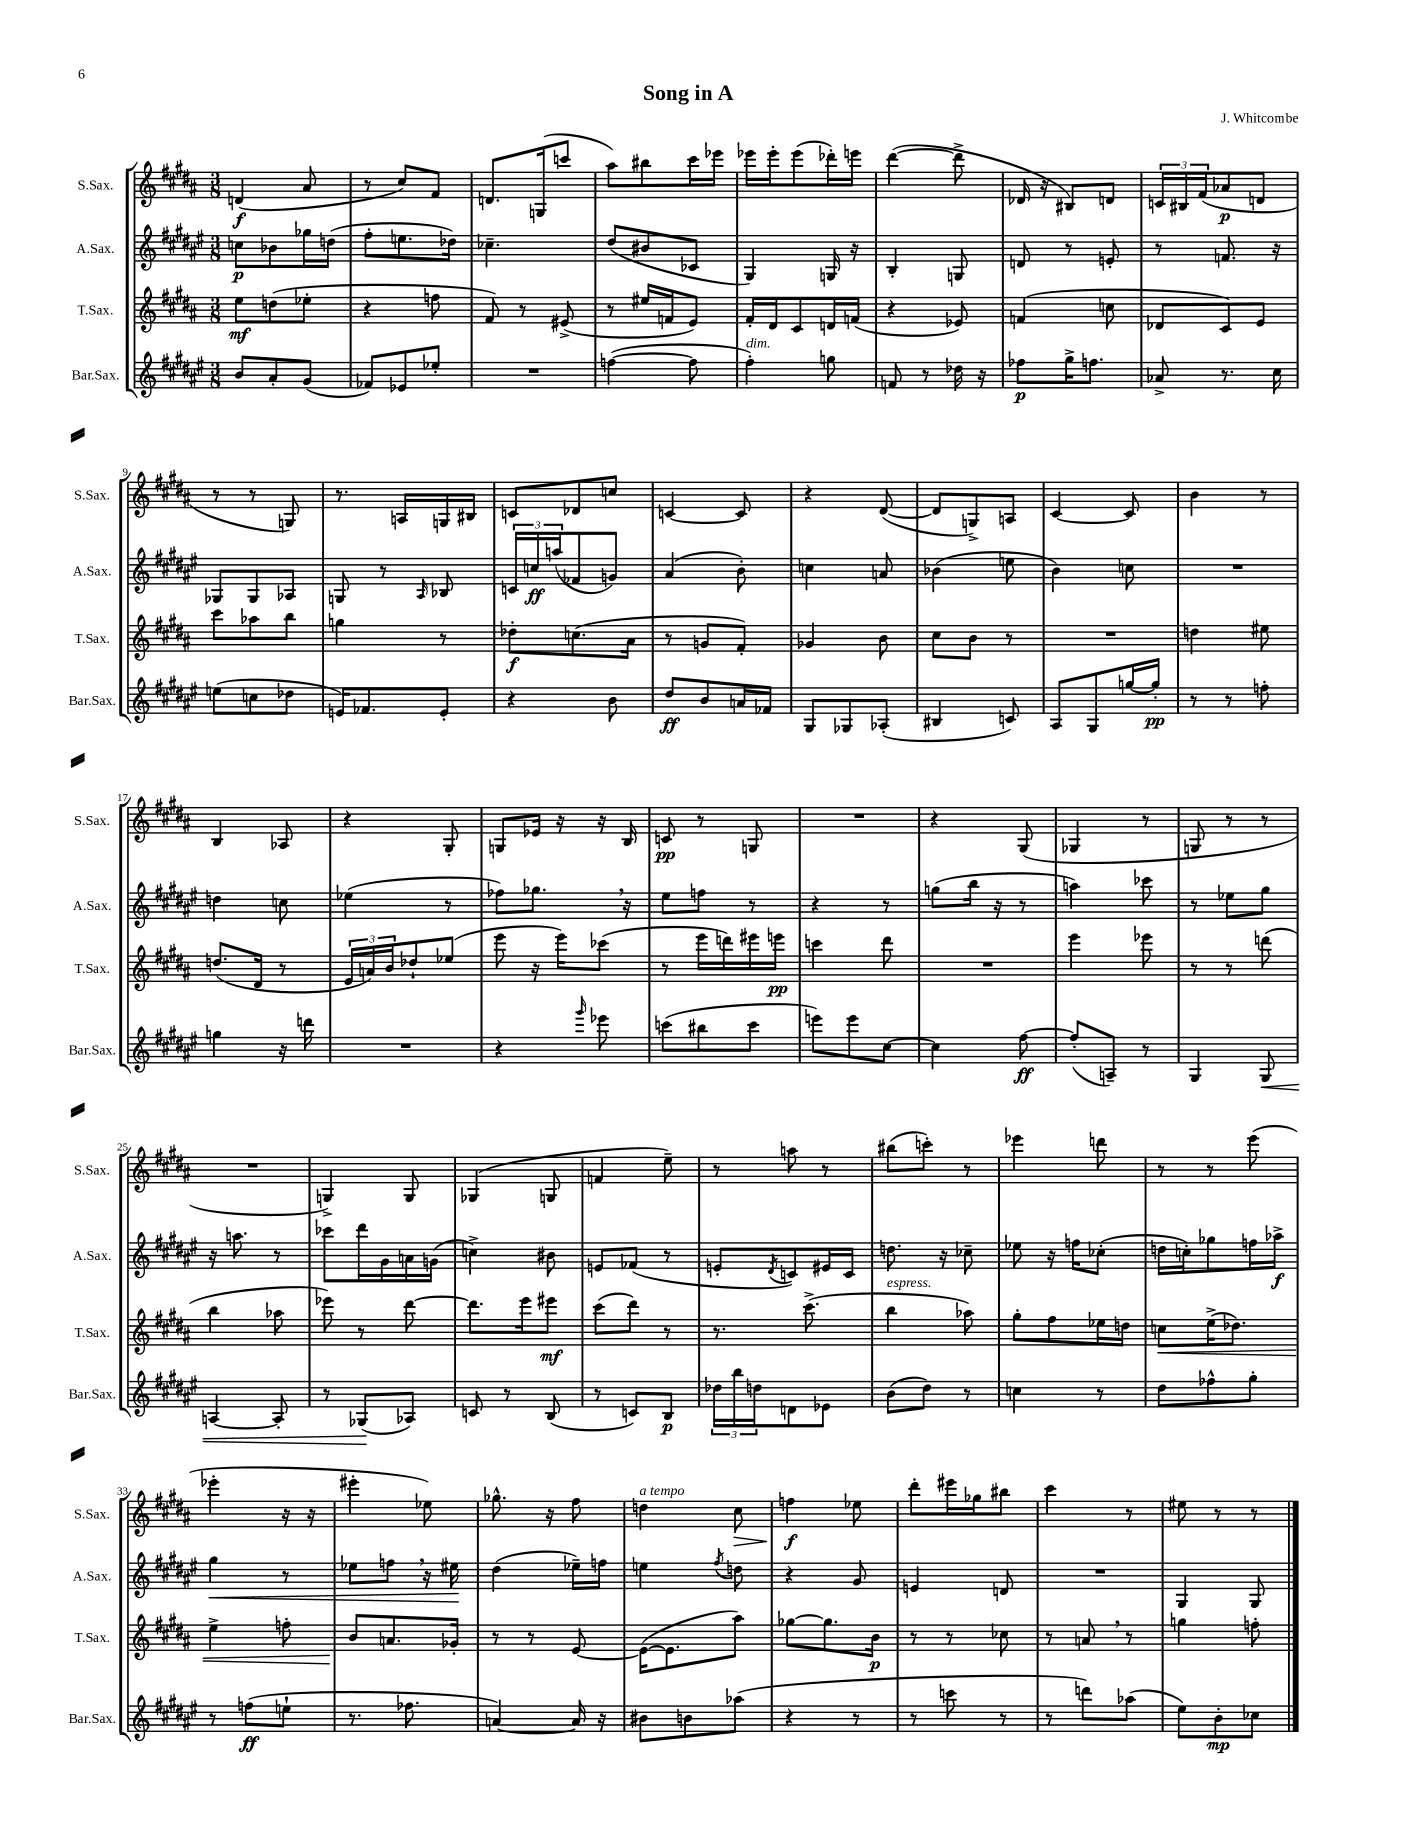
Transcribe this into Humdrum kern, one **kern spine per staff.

**kern	**dynam	**kern	**dynam	**kern	**dynam	**kern	**dynam
*part4	*part4	*part3	*part3	*part2	*part2	*part1	*part1
*staff4	*staff4	*staff3	*staff3	*staff2	*staff2	*staff1	*staff1
*I"Bar.Sax.	*	*I"T.Sax.	*	*I"A.Sax.	*	*I"S.Sax.	*
*I'Bar.Sax.	*	*I'T.Sax.	*	*I'A.Sax.	*	*I'S.Sax.	*
*clefG2	*	*clefG2	*	*clefG2	*	*clefG2	*
*k[f#c#g#d#a#e#]	*	*k[f#c#g#d#a#]	*	*k[f#c#g#d#a#e#]	*	*k[f#c#g#d#a#]	*
*M3/8	*	*M3/8	*	*M3/8	*	*M3/8	*
=1	=1	=1	=1	=1	=1	=1	=1
8b/L	.	8ee\L	mf	8ccn\L	p	(4dn/	f
8a#'/	.	(8ddn\	.	8b-X\	.	.	.
(8g#/J	.	8ee-X'\J	.	16gg-X\L	.	8a#/	.
.	.	.	.	(16ddn\JJ	.	.	.
=2	=2	=2	=2	=2	=2	=2	=2
8f-X/L)	.	4r	.	8ff#'\L	.	8r	.
8e-X/	.	.	.	8.een\	.	8cc#/L)	.
8ee-X'/J	.	8ffn\	.	.	.	8f#/J	.
.	.	.	.	16dd-X\Jk)	.	.	.
=3	=3	=3	=3	=3	=3	=3	=3
4.r	.	8f#/)	.	4.cc-X~\	.	8.dn/L	.
.	.	8r	.	.	.	.	.
.	.	.	.	.	.	(16Gn/k	.
.	.	(8e#X^/	.	.	.	8cccn/J	.
=4	=4	=4	=4	=4	=4	=4	=4
([4ffn\	.	8r	.	(8dd#/L	.	8aa#\L)	.
.	.	16ee#X/LL	.	8b#X/	.	8bb#X\	.
.	.	16fn/J	.	.	.	.	.
8ff\]	.	8e/J)	.	8c-X/J	.	16ccc#\L	.
.	.	.	.	.	.	16eee-X\JJ	.
=5	=5	=5	=5	=5	=5	=5	=5
!LO:TX:a:i:t=dim.	!	!	!	!	!	!	!
4ff#'\)	.	16f#'/LL	.	4G#/)	.	16eee-X\LL	.
.	.	16d#/J	.	.	.	16eee-'\J	.
.	.	8c#/	.	.	.	(8eee-\	.
8ggn\	.	16dn/L	.	16Gn/	.	16ddd-X'\L)	.
.	.	(16fn/JJ	.	16r	.	16eeen\JJ	.
=6	=6	=6	=6	=6	=6	=6	=6
8fn/	.	4r	.	4B'/	.	([4ddd#\	.
8r	.	.	.	.	.	.	.
16dd-X\	.	8e-X/)	.	8Gn/	.	8ddd#^\]	.
16r	.	.	.	.	.	.	.
=7	=7	=7	=7	=7	=7	=7	=7
8ff-X\L	p	(4fn/	.	8dn/	.	16d-X/	.
.	.	.	.	.	.	16r	.
16gg#^\K	.	.	.	8r	.	8B#X/L)	.
8.ffn\J	.	.	.	.	.	.	.
.	.	8ccn\	.	8en'/	.	8dn/J	.
=8	=8	=8	=8	=8	=8	=8	=8
8a-X^/	.	8d-X/L	.	8r	.	24cn/LL	.
.	.	.	.	.	.	24B#X/	.
.	.	.	.	.	.	(24f#/J	.
8.r	.	8c#/)	.	8.fn/	.	8a-X/	p
.	.	8e/J	.	.	.	8dn/J	.
16cc#\	.	.	.	16r	.	.	.
!!LO:LB:g=z
=9	=9	=9	=9	=9	=9	=9	=9
(8een\L	.	8ccc#\L	.	8G-X/L	.	8r	.
8ccn\	.	8aa-X\	.	8G-/	.	8r	.
8dd-X\J	.	8bb\J	.	8A-X/J	.	8Gn/)	.
=10	=10	=10	=10	=10	=10	=10	=10
16en/KL)	.	4ggn\	.	8Gn/	.	8.r	.
8.f-X/	.	.	.	.	.	.	.
.	.	.	.	8r	.	.	.
.	.	.	.	.	.	16An/LL	.
.	.	.	.	16qqA#/	.	.	.
8e'/J	.	8r	.	8B-X/	.	16Gn/	.
.	.	.	.	.	.	16B#X/JJ	.
=11	=11	=11	=11	=11	=11	=11	=11
4r	.	8dd-X'\L	f	24cn/LL	.	8cn/L	.
.	.	.	.	24ccn/	ff	.	.
.	.	.	.	(24aan/J	.	.	.
.	.	(8.ccn\	.	8f-X/	.	8d-X/	.
8b\	.	.	.	8gn/J)	.	8ccn/J	.
.	.	16a#\Jk	.	.	.	.	.
=12	=12	=12	=12	=12	=12	=12	=12
8dd#/L	ff	8r	.	(4a#/	.	[4cn/	.
8b/	.	8gn/L	.	.	.	.	.
16an/L	.	8f#'/J)	.	8b'\)	.	8c/]	.
16f-X/JJ	.	.	.	.	.	.	.
=13	=13	=13	=13	=13	=13	=13	=13
8G#/L	.	4g-X/	.	4ccn\	.	4r	.
8G-X/	.	.	.	.	.	.	.
(8A-X'/J	.	8b\	.	8an/	.	([8d#/	.
=14	=14	=14	=14	=14	=14	=14	=14
4B#X/	.	8cc#\L	.	(4b-X\	.	8d#/L]	.
.	.	8b\J	.	.	.	8Gn^/)	.
8cn/)	.	8r	.	8een\	.	8An/J	.
=15	=15	=15	=15	=15	=15	=15	=15
8A#/L	.	4.r	.	4b\)	.	[4c#/	.
8G#/	.	.	.	.	.	.	.
[16ggn/L	.	.	.	8ccn\	.	8c#/]	.
16gg'/JJ]	pp	.	.	.	.	.	.
=16	=16	=16	=16	=16	=16	=16	=16
8r	.	4ddn\	.	4.r	.	4b\	.
8r	.	.	.	.	.	.	.
8ffn'\	.	8ee#X\	.	.	.	8r	.
!!LO:LB:g=z
=17	=17	=17	=17	=17	=17	=17	=17
4ggn\	.	(8.ddn/L	.	4ddn\	.	4B/	.
.	.	16d#/Jk	.	.	.	.	.
16r	.	8r	.	8ccn\	.	8A-X/	.
16dddn\	.	.	.	.	.	.	.
=18	=18	=18	=18	=18	=18	=18	=18
4.r	.	24e/LL	.	(4ee-X\	.	4r	.
.	.	24an/)	.	.	.	.	.
.	.	24b/J	.	.	.	.	.
.	.	8dd-X`/	.	.	.	.	.
.	.	(8ee-X/J	.	8r	.	8G#'/	.
=19	=19	=19	=19	=19	=19	=19	=19
4r	.	8eee\	.	8ff-X\L)	.	8Gn/L	.
.	.	16r	.	8.gg-X,\J	.	16e-X/Jk	.
.	.	16eee\KL)	.	.	.	16r	.
16qqggg#/	.	.	.	.	.	.	.
8eee-X\	.	(8ccc-X\J	.	.	.	16r	.
.	.	.	.	16r	.	16B/	.
=20	=20	=20	=20	=20	=20	=20	=20
(8cccn\L	.	8r	.	8ee#\L	.	8cn/	pp
8bb#X\	.	16eee\LL	.	8ffn\J	.	8r	.
.	.	16dddn\)	.	.	.	.	.
8ccc\J	.	16eee#X\	.	8r	.	8Gn/	.
.	.	16eeen\JJ	pp	.	.	.	.
=21	=21	=21	=21	=21	=21	=21	=21
8eeen\L)	.	4cccn\	.	4r	.	4.r	.
8eee\	.	.	.	.	.	.	.
[8cc#\J	.	8ddd#\	.	8r	.	.	.
=22	=22	=22	=22	=22	=22	=22	=22
4cc#\]	.	4.r	.	(8ggn\L	.	4r	.
.	.	.	.	16bb\Jk	.	.	.
.	.	.	.	16r	.	.	.
[8ff#\	ff	.	.	8r	.	(8G#/	.
=23	=23	=23	=23	=23	=23	=23	=23
(8ff#'/L]	.	4eee\	.	4aan\)	.	4G-X/	.
8An~/J)	.	.	.	.	.	.	.
8r	.	8eee-X\	.	8ccc-X\	.	8r	.
=24	=24	=24	=24	=24	=24	=24	=24
4G#/	.	8r	.	8r	.	8Gn/	.
.	.	8r	.	8ee-X\L	.	8r	.
!	!LO:HP:b	!	!	!	!	!	!
8G#/	<	(8dddn\	.	8gg#\J	.	8r	.
!!LO:LB:g=z
=25	=25	=25	=25	=25	=25	=25	=25
[4An/	.	4bb\	.	16r	.	4.r	.
.	.	.	.	8.aan\	.	.	.
8A'/]	.	8aa-X\	.	8r	.	.	.
=26	=26	=26	=26	=26	=26	=26	=26
8r	.	8eee-X\)	.	8ccc-X\L	.	4Gn^/)	.
(8G-X/L	.	8r	.	16ddd#\L	.	.	.
.	.	.	.	16g#\	.	.	.
8A-X/J)	[	[8ddd#\	.	16an\	.	8G/	.
.	.	.	.	(16gn\JJ	.	.	.
=27	=27	=27	=27	=27	=27	=27	=27
8cn/	.	8.ddd#\L]	.	4ccn^\)	.	(4G-X/	.
8r	.	.	.	.	.	.	.
.	.	16eee\k	.	.	.	.	.
(8B/	.	8eee#X\J	mf	8b#X\	.	8Gn/	.
=28	=28	=28	=28	=28	=28	=28	=28
8r	.	(8ccc#\L	.	8en/L	.	4fn/	.
8cn/L)	.	8ddd#\J)	.	(8f-X/J	.	.	.
8B/J	p	8r	.	8r	.	8ee~\)	.
=29	=29	=29	=29	=29	=29	=29	=29
24dd-X\LL	.	8.r	.	8en'/L	.	8r	.
24bb\	.	.	.	.	.	.	.
24ddn\J	.	.	.	.	.	.	.
.	.	.	.	8qd#/	.	.	.
8dn\	.	.	.	8cn/)	.	8aan\	.
.	.	(8.ccc#^\	.	.	.	.	.
8e-X\J	.	.	.	16e#X/L	.	8r	.
.	.	.	.	16c/JJ	.	.	.
=30	=30	=30	=30	=30	=30	=30	=30
!	!	!LO:TX:a:i:t=espress.	!	!	!	!	!
(8b\L	.	4bb\	.	8.ddn\	.	(8bb#X\L	.
8dd#\J)	.	.	.	.	.	8cccn'\J)	.
.	.	.	.	16r	.	.	.
8r	.	8aa-X\)	.	8cc-X~\	.	8r	.
=31	=31	=31	=31	=31	=31	=31	=31
4ccn\	.	8gg#'\L	.	8ee-X\	.	4eee-X\	.
.	.	8ff#\	.	16r	.	.	.
.	.	.	.	16ffn\KL	.	.	.
8r	.	16ee-X\L	.	(8cc-X'\J	.	8dddn\	.
.	.	16ddn\JJ	.	.	.	.	.
=32	=32	=32	=32	=32	=32	=32	=32
!	!	!	!LO:HP:b	!	!	!	!
8dd#\L	.	8ccn\L	<	16ddn\LL	.	8r	.
.	.	.	.	16ccn'\J)	.	.	.
8ff-X^^\	.	(16ee^\K	.	8gg-X\	.	8r	.
.	.	8.dd-X\J)	.	.	.	.	.
8gg#'\J	.	.	.	16ffn\L	.	(8eee\	.
.	.	.	.	16aa-X^\JJ	f	.	.
!!LO:LB:g=z
=33	=33	=33	=33	=33	=33	=33	=33
!	!	!	!	!	!LO:HP:b	!	!
8r	.	4ee^\	.	4gg#\	<	4eee-X'\	.
(8ffn\L	ff	.	.	.	.	.	.
8een`\J	.	8ffn'\	.	8r	.	16r	.
.	.	.	.	.	.	16r	.
=34	=34	=34	=34	=34	=34	=34	=34
8.r	.	8b/L	.	8ee-X\L	.	4eee#X'\	.
.	.	8.an/	[	8ffn,\J	.	.	.
8.ff-X\	.	.	.	.	.	.	.
.	.	.	.	16r	.	8ee-X\)	.
.	.	16g-X'/Jk	.	16ee#X\	.	.	.
.	.	.	.	.	[	.	.
=35	=35	=35	=35	=35	=35	=35	=35
[4an/)	.	8r	.	(4dd#\	.	8.gg-X^^\	.
.	.	8r	.	.	.	.	.
.	.	.	.	.	.	16r	.
16a/]	.	[8e/	.	16ee-X~\LL)	.	8ff#\	.
16r	.	.	.	16ffn\JJ	.	.	.
=36	=36	=36	=36	=36	=36	=36	=36
!	!	!	!	!	!	!LO:TX:a:i:t=a tempo	!
8b#X\L	.	(16e\KL_	.	4een\	.	4ddn\	.
.	.	8.e\]	.	.	.	.	.
8bn\	.	.	.	.	.	.	.
.	.	.	.	8qff#/	.	.	.
!	!	!	!	!	!	!	!LO:HP:b
(8aa-X\J	.	8aa#\J)	.	8ddn\	.	8cc#\	>
=37	=37	=37	=37	=37	=37	=37	=37
4r	.	[8gg-X\L	.	4r	.	4ffn\	f
.	.	8.gg-\]	.	.	.	.	.
8r	.	.	.	8g#/	.	8ee-X\	]
.	.	16b\Jk	p	.	.	.	.
=38	=38	=38	=38	=38	=38	=38	=38
8r	.	8r	.	4en/	.	8ddd#'\L	.
8cccn\	.	8r	.	.	.	16eee#X\L	.
.	.	.	.	.	.	16gg-X\J	.
8r	.	8cc-X\	.	8dn/	.	8bb#X\J	.
=39	=39	=39	=39	=39	=39	=39	=39
8r	.	8r	.	4.r	.	4ccc#\	.
8dddn\L)	.	8an,/	.	.	.	.	.
(8aa-X\J	.	8r	.	.	.	8r	.
=40	=40	=40	=40	=40	=40	=40	=40
8ee#\L)	.	4ggn\	.	4G#/	.	8ee#X\	.
8b'\	mp	.	.	.	.	8r	.
8cc-X\J	.	8ffn'\	.	8G#/	.	8r	.
==	==	==	==	==	==	==	==
*-	*-	*-	*-	*-	*-	*-	*-
